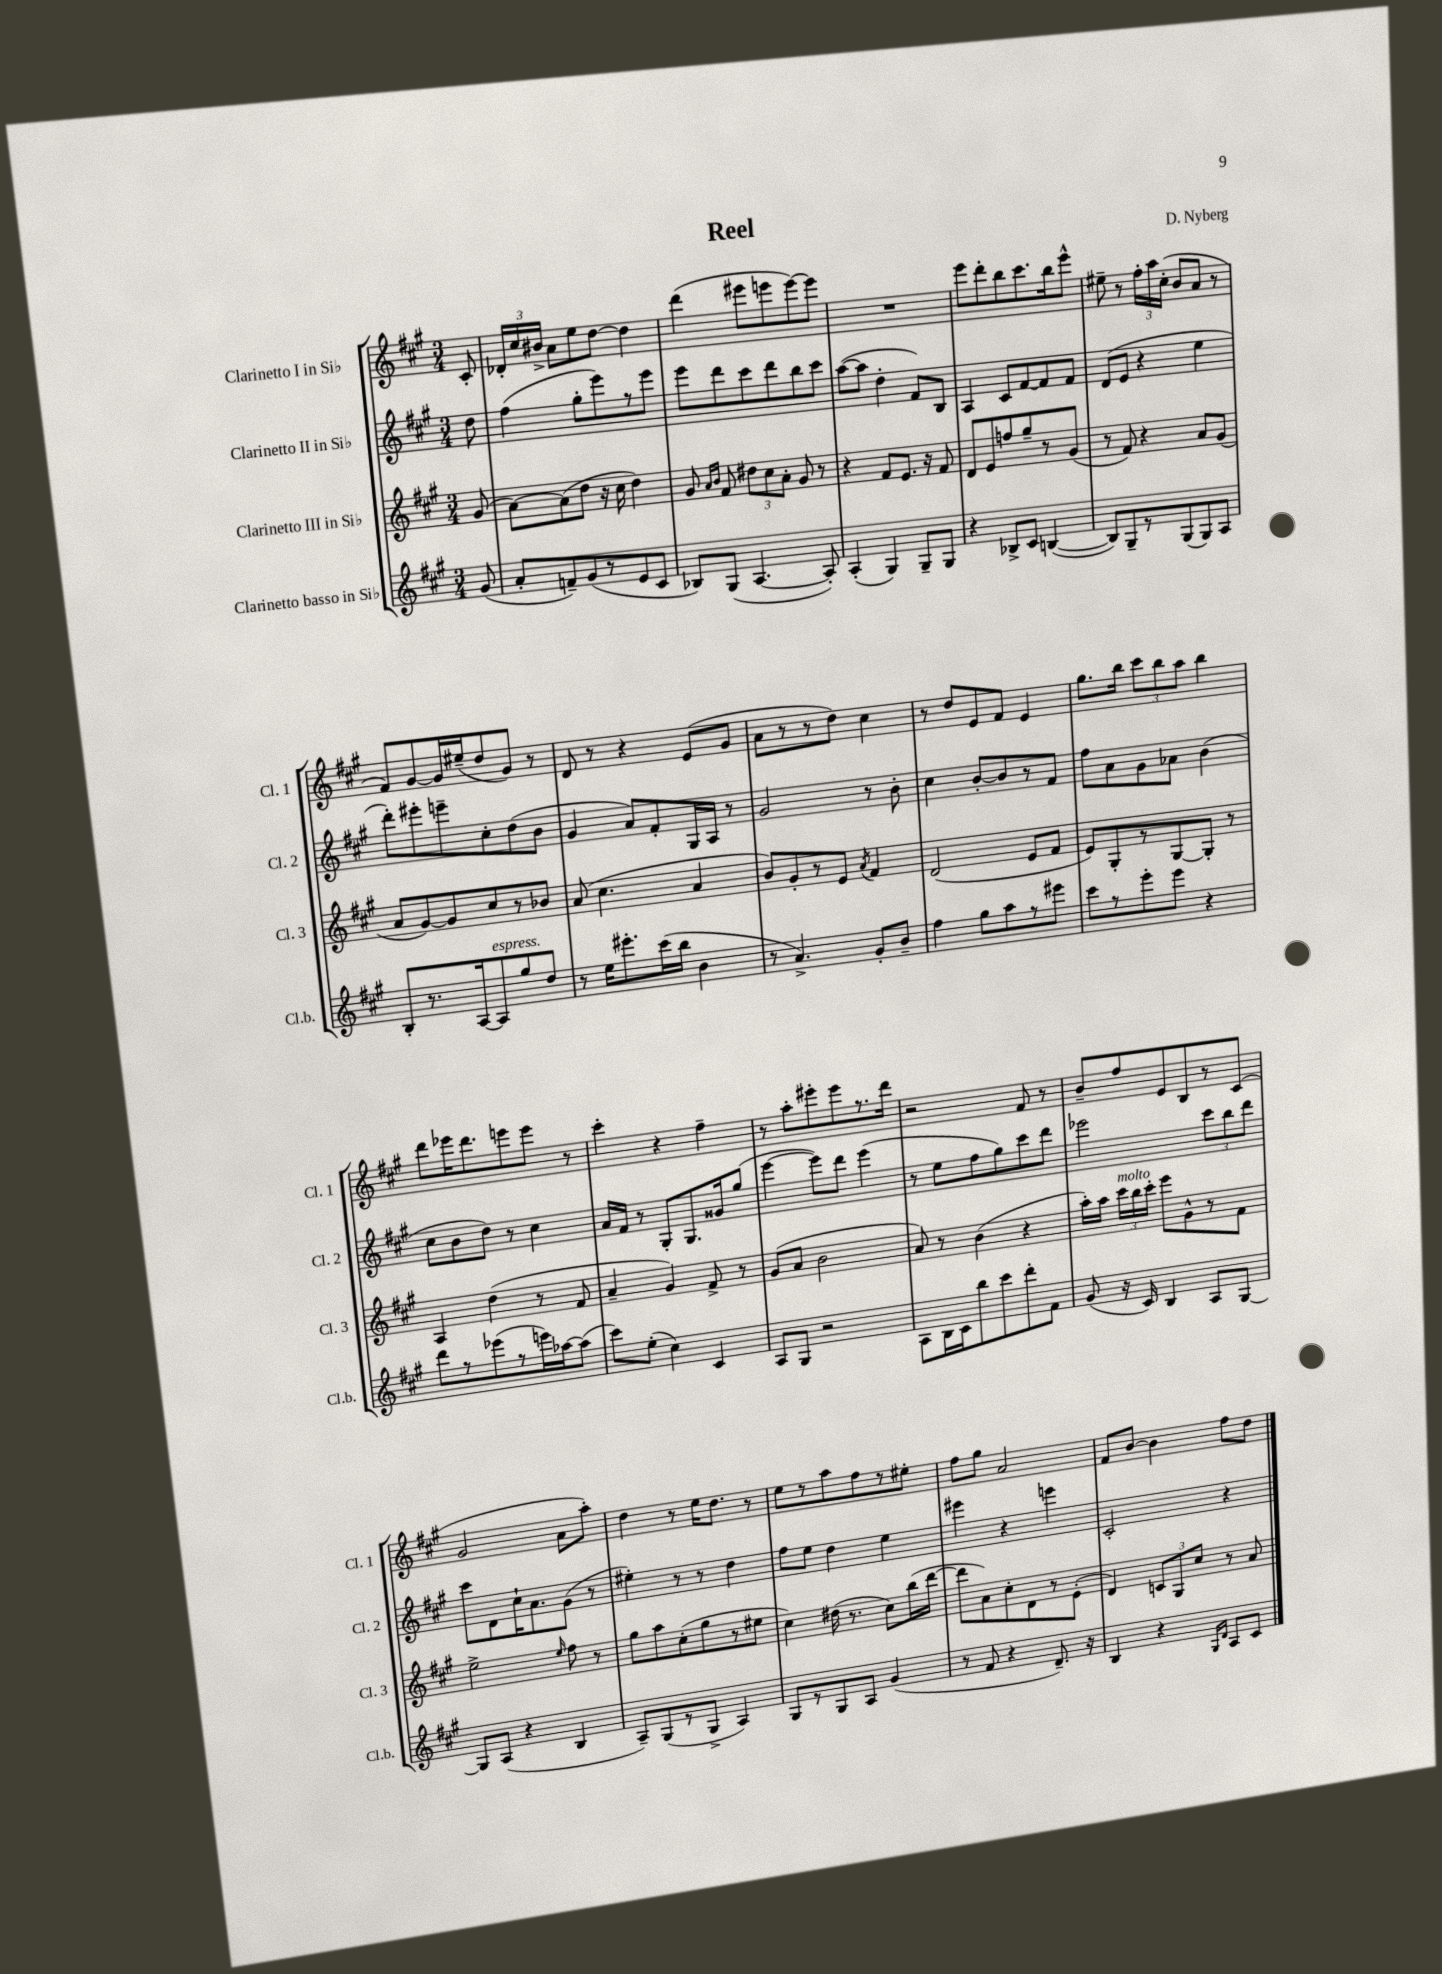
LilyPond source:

\header { title = "Reel" composer = "D. Nyberg" }
<<
\new StaffGroup <<
\new Staff = "s0" \with { instrumentName = "Clarinetto I in Sib" shortInstrumentName = "Cl. 1" } {
    \clef treble \key a \major \numericTimeSignature \time 3/4 \partial 8
    \autoBeamOff cis'8-. |
    \tuplet 3/2 { des'16[-. cis''16 bis'16]-> } a'8[ e''8 d''8]~ d''4 |
    d'''4( eis'''8[ e'''8 e'''8~) e'''8] |
    R2. |
    e'''8[ d'''8-. b''8 cis'''8. b''16 e'''8]-^ |
    eis''8-- r8 \tuplet 3/2 { fis''16[-. a''16 cis''16]-.( } b'8[ a'8] r8 |
    fis'8[) gis'8~ gis'16 eis''16--( d''8 gis'8]) r8 |
    d'8 r8 r4 e'8[( gis'8] |
    a'8[ r8 r8 d''8]) cis''4 |
    r8 d''8[ e'8 fis'8] e'4 |
    gis''8.[ b''16] \tuplet 3/2 { cis'''8[ b''8 a''8] } b''4 |
    d'''8[ ees'''16 d'''8. e'''8 e'''8] r8 |
    cis'''4-. r4 fis''4-- |
    r8 a''8[-. eis'''8-. eis'''8 r8. d'''16] |
    r2 fis'8 r8 |
    b'8[-- fis''8 e'8 b8 r8 cis'8]( |
    gis'2 a'8[ a''8]-.) |
    d''4 r8 e''16[ d''8.] r8 |
    e''8[ r8 a''8 fis''8 r8 eis''8]-. |
    fis''8[ gis''8] a'2 |
    fis'8[ b'8]~ b'4 fis''8[ d''8] \bar "|." |
}
\new Staff = "s1" \with { instrumentName = "Clarinetto II in Sib" shortInstrumentName = "Cl. 2" } {
    \clef treble \key a \major \numericTimeSignature \time 3/4 \partial 8
    \autoBeamOff d''8 |
    fis''4( gis''8[-. e'''8) r8 e'''8] |
    e'''8[ d'''8 cis'''8 d'''8 b''8 cis'''8] |
    a''8[~( a''8] d''4-. fis'8[) b8] |
    a4 cis'8[ fis'8~ fis'8 fis'8] |
    d'8[( e'8] r4 e''4 |
    d'''8[-.) eis'''8-. e'''8-- cis''8-. d''8( b'8] |
    gis'4 a'8[) fis'8-. gis16 a16] r8 |
    gis'2 r8 b'8-. |
    cis''4 b'8[~-. b'8 r8 fis'8] |
    fis''8[ a'8 gis'8 aes'8] b'4( |
    cis''8[ b'8 d''8]) r8 cis''4 |
    a'16[ fis'16] r8 gis8[-. gis8. gisis'16 gis''8]( |
    e'''4~ e'''8[) d'''8] e'''4( |
    r8 e''8[ fis''8 gis''8) cis'''8 d'''8] |
    ees'''2 \tuplet 3/2 { cis'''8[ b''8 d'''8] } |
    cis'''8[ d'8 cis''16-! a'8. gis'8]( r8 |
    eis''4-.) r8 r8 d''4 |
    fis''8[ e''8] d''4 e''4 |
    eis'''4 r4 e'''4 |
    cis'2-. r4 \bar "|." |
}
\new Staff = "s2" \with { instrumentName = "Clarinetto III in Sib" shortInstrumentName = "Cl. 3" } {
    \clef treble \key a \major \numericTimeSignature \time 3/4 \partial 8
    \autoBeamOff gis'8( |
    a'8[~) a'8( d''8] r16 cis''16 d''4) |
    gis'8 \grace { a'16[ b'16] } fis'8 \tuplet 3/2 { dis''8[ cis''8 a'8]-. } gis'8 r8 |
    r4 fis'8[ e'8.] r16 fis'8 |
    d'8[ e'8 f''8 gis''8-- r8 gis'8]( |
    r8 fis'8) r4 a'8[ gis'8]( |
    a'8[ gis'8~) gis'8 cis''8 r8 bes'8] |
    a'8( cis''4. a'4 |
    b'8[) gis'8-. r8 e'8] \acciaccatura { a'8 } fis'4 |
    d'2( e'8[ fis'8] |
    e'8[) gis8-. r8 gis8~ gis8]-. r8 |
    a4 d''4( r8 fis'8 |
    a'4-- gis'4) fis'8-> r8 |
    gis'8[( a'8] b'2 |
    a'8) r8 b'4( r4 |
    a''16[-.) a''16] \tuplet 3/2 { cis'''16[^\markup { \italic "molto" } b''16 cis'''16]-. } e'''8[ gis'8-^ r8 fis'8] |
    e''2-> \grace { e''16 } fis''8 r8 |
    gis''8[ a''8 cis''8-.( gis''8 r8 eis''8] |
    cis''4) dis''16( r8. cis''8[) b''16( d'''16]~ |
    d'''8[ a'8) cis''8-. d'8 r8 e'8]-.( |
    d'4) \tuplet 3/2 { c'8[ gis8 cis''8] } r8 a'8 \bar "|." |
}
\new Staff = "s3" \with { instrumentName = "Clarinetto basso in Sib" shortInstrumentName = "Cl.b." } {
    \clef treble \key a \major \numericTimeSignature \time 3/4 \partial 8
    \autoBeamOff gis'8( |
    a'8[-. f'8--) gis'8( r8 e'8 cis'8] |
    bes8[) gis8]( a4.~ a8-.) |
    a4-.( gis4) gis8[-- gis8] |
    r4 bes8[-> cis'8] b4~( |
    b8[) gis8-- r8 gis8( gis8) a8] |
    b8[-. r8. a16~ a8^\markup { \italic "espress." } gis''8 d''8] |
    r8 e''16[ eis'''8.-. cis'''16( b''16] b'4 |
    r8 a'4.->) gis'8[-. b'8]-- |
    fis''4 gis''8[ a''8 r8 eis'''8] |
    cis'''8[ r8 e'''8-. e'''8] r4 |
    d'''8[ r8 ees'''8( r8 e'''16) aes''16~ aes''8]( |
    cis'''8[) e''8]-.( cis''4) cis'4 |
    a8[ gis8] r2 |
    a8[ b16 cis'16 b''8 cis'''8 d'''8-. fis'8] |
    gis'8( r16 cis'16) b4 a8[ gis8]~ |
    gis8[ a8]( r4 b4 |
    a8[--) gis8( r8 gis8]-> a4) |
    gis8[ r8 gis8 a8] gis'4( |
    r8 fis'8 r4 d'8.--) r16 |
    b4 r4 \grace { gis16[ d'16] } a8[ cis'8] \bar "|." |
}
>>
>>
\layout { \context { \Score \remove "Bar_number_engraver" } }
